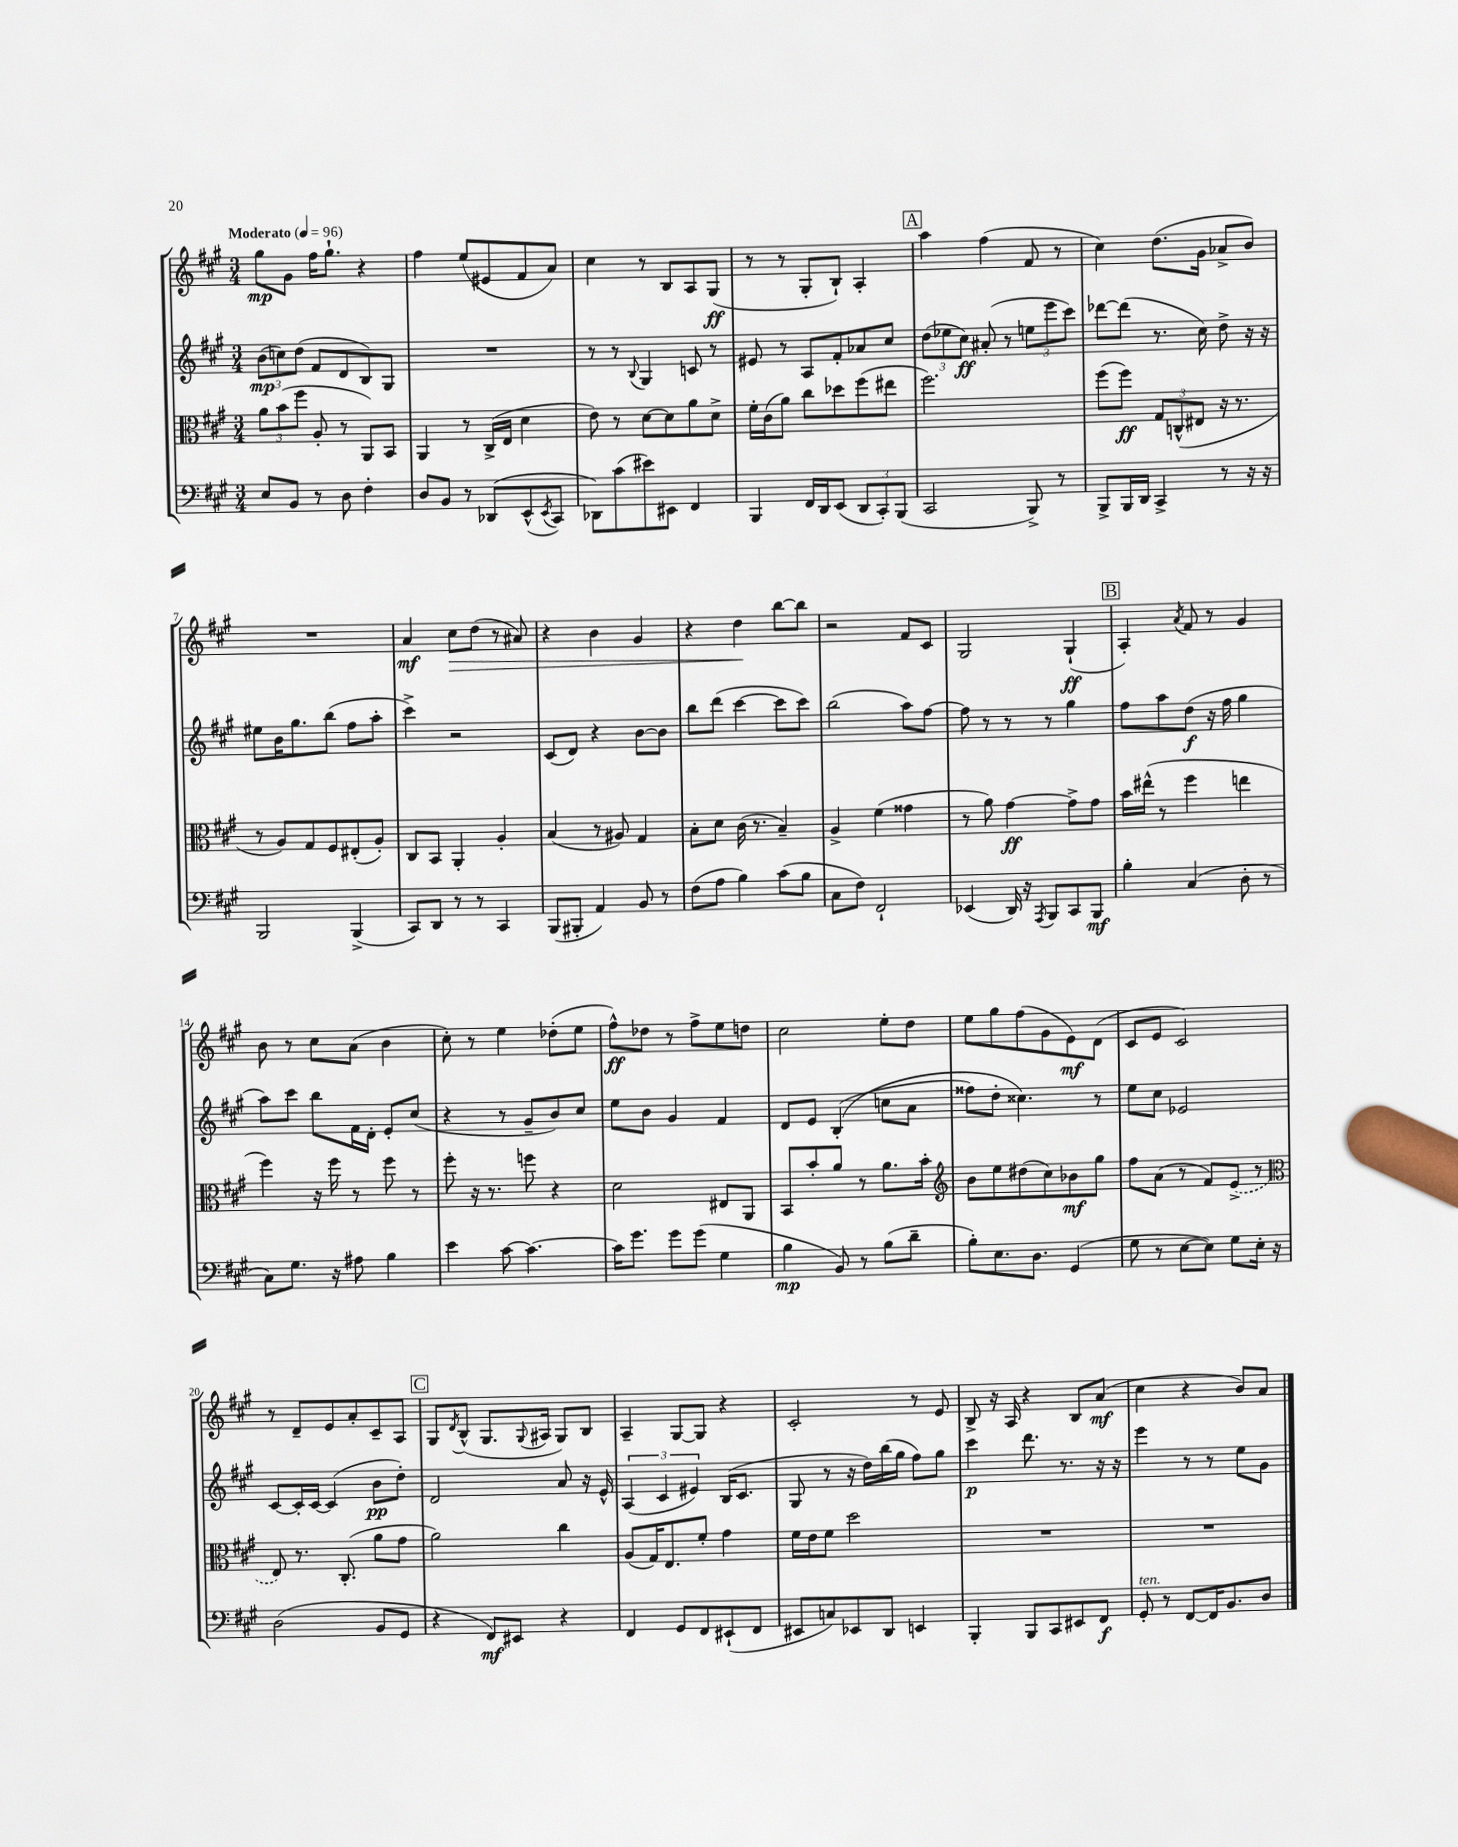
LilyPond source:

<<
\new StaffGroup <<
\new Staff = "s0" {
    \clef treble \key a \major \numericTimeSignature \time 3/4 \tempo "Moderato" 4 = 96
    gis''8\mp gis'8 fis''16 gis''8.-! r4 |
    fis''4 e''8( eis'8 fis'8 a'8) |
    cis''4 r8 b8 a8 gis8\ff( |
    r8 r8 gis8-. b8-!) a4-. |
    \mark \markup { \box "A" } a''4 fis''4( fis'8 r8 |
    cis''4) d''8.( gis'16 aes'8-> b'8) |
    R2. |
    a'4\mf cis''8\> d''8( r8 ais'8) |
    r4 b'4 gis'4 |
    r4 d''4\! b''8~ b''8 |
    r2 fis'8 cis'8 |
    gis2 gis4-!\ff( |
    \mark \markup { \box "B" } a4-.) \acciaccatura { a'8 } fis'8 r8 gis'4 |
    b'8 r8 cis''8 a'8( b'4 |
    cis''8-.) r8 e''4 des''8-.( e''8 |
    fis''8-^\ff) des''8 r8 fis''8-> e''8 d''8 |
    cis''2 e''8-. d''8 |
    e''8 gis''8 fis''8( gis'8 e'8\mf) d'8( |
    cis'8 e'8 cis'2) |
    r8 d'8-- e'8 a'8-. cis'8-- a8 |
    \mark \markup { \box "C" } gis8 \acciaccatura { d'8 } b8-^( gis8. \appoggiatura { gis8 } ais16 gis8) b8 |
    a4-- gis8~ gis8 r4 |
    cis'2-. r8 e'8 |
    b8-> r16 a16 r4 b8 a'8\mf( |
    cis''4 r4 b'8) a'8 \bar "|." |
}
\new Staff = "s1" {
    \clef treble \key a \major \numericTimeSignature \time 3/4
    \tuplet 3/2 { b'8\mp( c''8) d''8( } fis'8 d'8 b8) gis8 |
    R2. |
    r8 r8 \appoggiatura { b8 } gis4 c'8 r8 |
    eis'8 r8 a8 fis'8-. aes'8 cis''8 |
    \mark \markup { \box "A" } \tuplet 3/2 { d''8( ees''8 cis''8\ff) } ais'8-.( r8 \tuplet 3/2 { e''8 e'''8 cis'''8) } |
    des'''8~ des'''8( r8. cis''16) d''8-> r16 r16 |
    eis''8 b'16 gis''8. b''8( fis''8 a''8-. |
    cis'''4->) r2 |
    cis'8( d'8) r4 b'8~ b'8 |
    b''8 d'''8( cis'''4~ cis'''8 cis'''8) |
    b''2( a''8) fis''8~ |
    fis''8 r8 r8 r8 gis''4 |
    \mark \markup { \box "B" } fis''8 a''8 d''8\f( r16 fis''16 gis''4 |
    a''8) cis'''8 b''8 fis'16 d'16-. e'8-. cis''8( |
    r4 r8 gis'8-- b'8) cis''8 |
    e''8 b'8 gis'4 fis'4 |
    d'8 e'8 b4-.(\( c''8 a'8 |
    fisis''8) d''8-. cisis''4.\) r8 |
    e''8 cis''8 ees'2 |
    cis'8~ cis'16-. cis'16~ cis'4( b'8\pp d''8-.) |
    \mark \markup { \box "C" } d'2 a'8 r16 e'16-^ |
    \tuplet 3/2 { a4( cis'4 eis'4) } b16( cis'8. |
    gis8 r8 r16 d''16) b''16( gis''16 fis''8) gis''8 |
    cis'''4\p d'''8. r8. r16 r16 |
    e'''4 r8 r8 e''8 gis'8 \bar "|." |
}
\new Staff = "s2" {
    \clef alto \key a \major \numericTimeSignature \time 3/4
    \tuplet 3/2 { a'8 b'8( fis''8 } a8-. r8 a,8) b,8 |
    a,4 r8 cis16->( e16 d'4 |
    e'8) r8 d'8~ d'8 a'8 d'8-> |
    fis'16-. cis'16( a'8) cis''8 des''8 fis''8( eis''8 |
    \mark \markup { \box "A" } fis''2.) |
    fis''8( fis''8\ff) \tuplet 3/2 { gis8 c8-^( eis8 } r16 r8. |
    r8 a8) gis8 fis8 eis8-.( a8-.) |
    cis8 b,8 a,4-. a4-. |
    b4( r8 ais8) gis4 |
    b8-. d'8 cis'16( r8. b4--) |
    a4-> fis'4( gisis'4 |
    r8 a'8) gis'4~\ff gis'8-> gis'8 |
    \mark \markup { \box "B" } b'16 eis''16-^( r8 fis''4 e''4 |
    fis''4) r16 fis''16 r8 fis''8 r8 |
    fis''8-. r16 r8. f''8 r4 |
    d'2 eis8 a,8 |
    b,8 b'8-. a'8 r8 a'8. b'16-. |
    \clef treble b'8 e''8 dis''8( cis''8) bes'8\mf gis''8 |
    fis''8 a'8( r8 fis'8) \once \slurDashed e'8->( r8 |
    \clef alto e8) r8. cis8.-.( a'8 gis'8 |
    \mark \markup { \box "C" } a'2) cis''4 |
    a8( gis16) e8. fis'8-. gis'4 |
    fis'16 e'16 fis'8 d''2 |
    R2. |
    R2. \bar "|." |
}
\new Staff = "s3" {
    \clef bass \key a \major \numericTimeSignature \time 3/4
    e8 b,8 r8 d8 fis4-. |
    d8 b,8 r8 des,8\( e,8-^( \acciaccatura { e,8 } cis,8) |
    des,8\) cis'8( eis'8) eis,8 fis,4 |
    b,,4 fis,16 d,16 e,8( \tuplet 3/2 { d,8 cis,8-.) b,,8( } |
    \mark \markup { \box "A" } cis,2 b,,8->) r8 |
    b,,8-> b,,16 d,16 cis,4-> r8 r16 r16 |
    b,,2 b,,4->( |
    cis,8) d,8 r8 r8 cis,4 |
    b,,8( bis,,8-. a,4) b,8 r8 |
    fis8( a8 b4) cis'8( b8 |
    cis8 fis8) fis,2-! |
    ees,4( d,16) r16 \acciaccatura { a,,8 } b,,8 cis,8 b,,8\mf |
    \mark \markup { \box "B" } b4-. cis4( d8-. r8 |
    cis8) gis8. r16 ais8 b4 |
    e'4 cis'8~ cis'4.~ |
    cis'16 gis'8. gis'8 gis'8( gis4 |
    b4\mp b,8) r8 b8( d'8-- |
    b8-.) e8. d8. gis,4( |
    gis8 r8 e8~ e8) gis8 e16-. r16 |
    d2( b,8 gis,8 |
    \mark \markup { \box "C" } r4 fis,8\mf) eis,8 r4 |
    fis,4 gis,8 fis,8 eis,8-!( fis,8 |
    eis,8 c8) ees,8 d,8 e,4 |
    b,,4-. b,,8 cis,8 eis,8 fis,8\f |
    gis,8-.^\markup { \italic "ten." } r8 fis,8~ fis,16 b,8. d8 \bar "|." |
}
>>
>>
